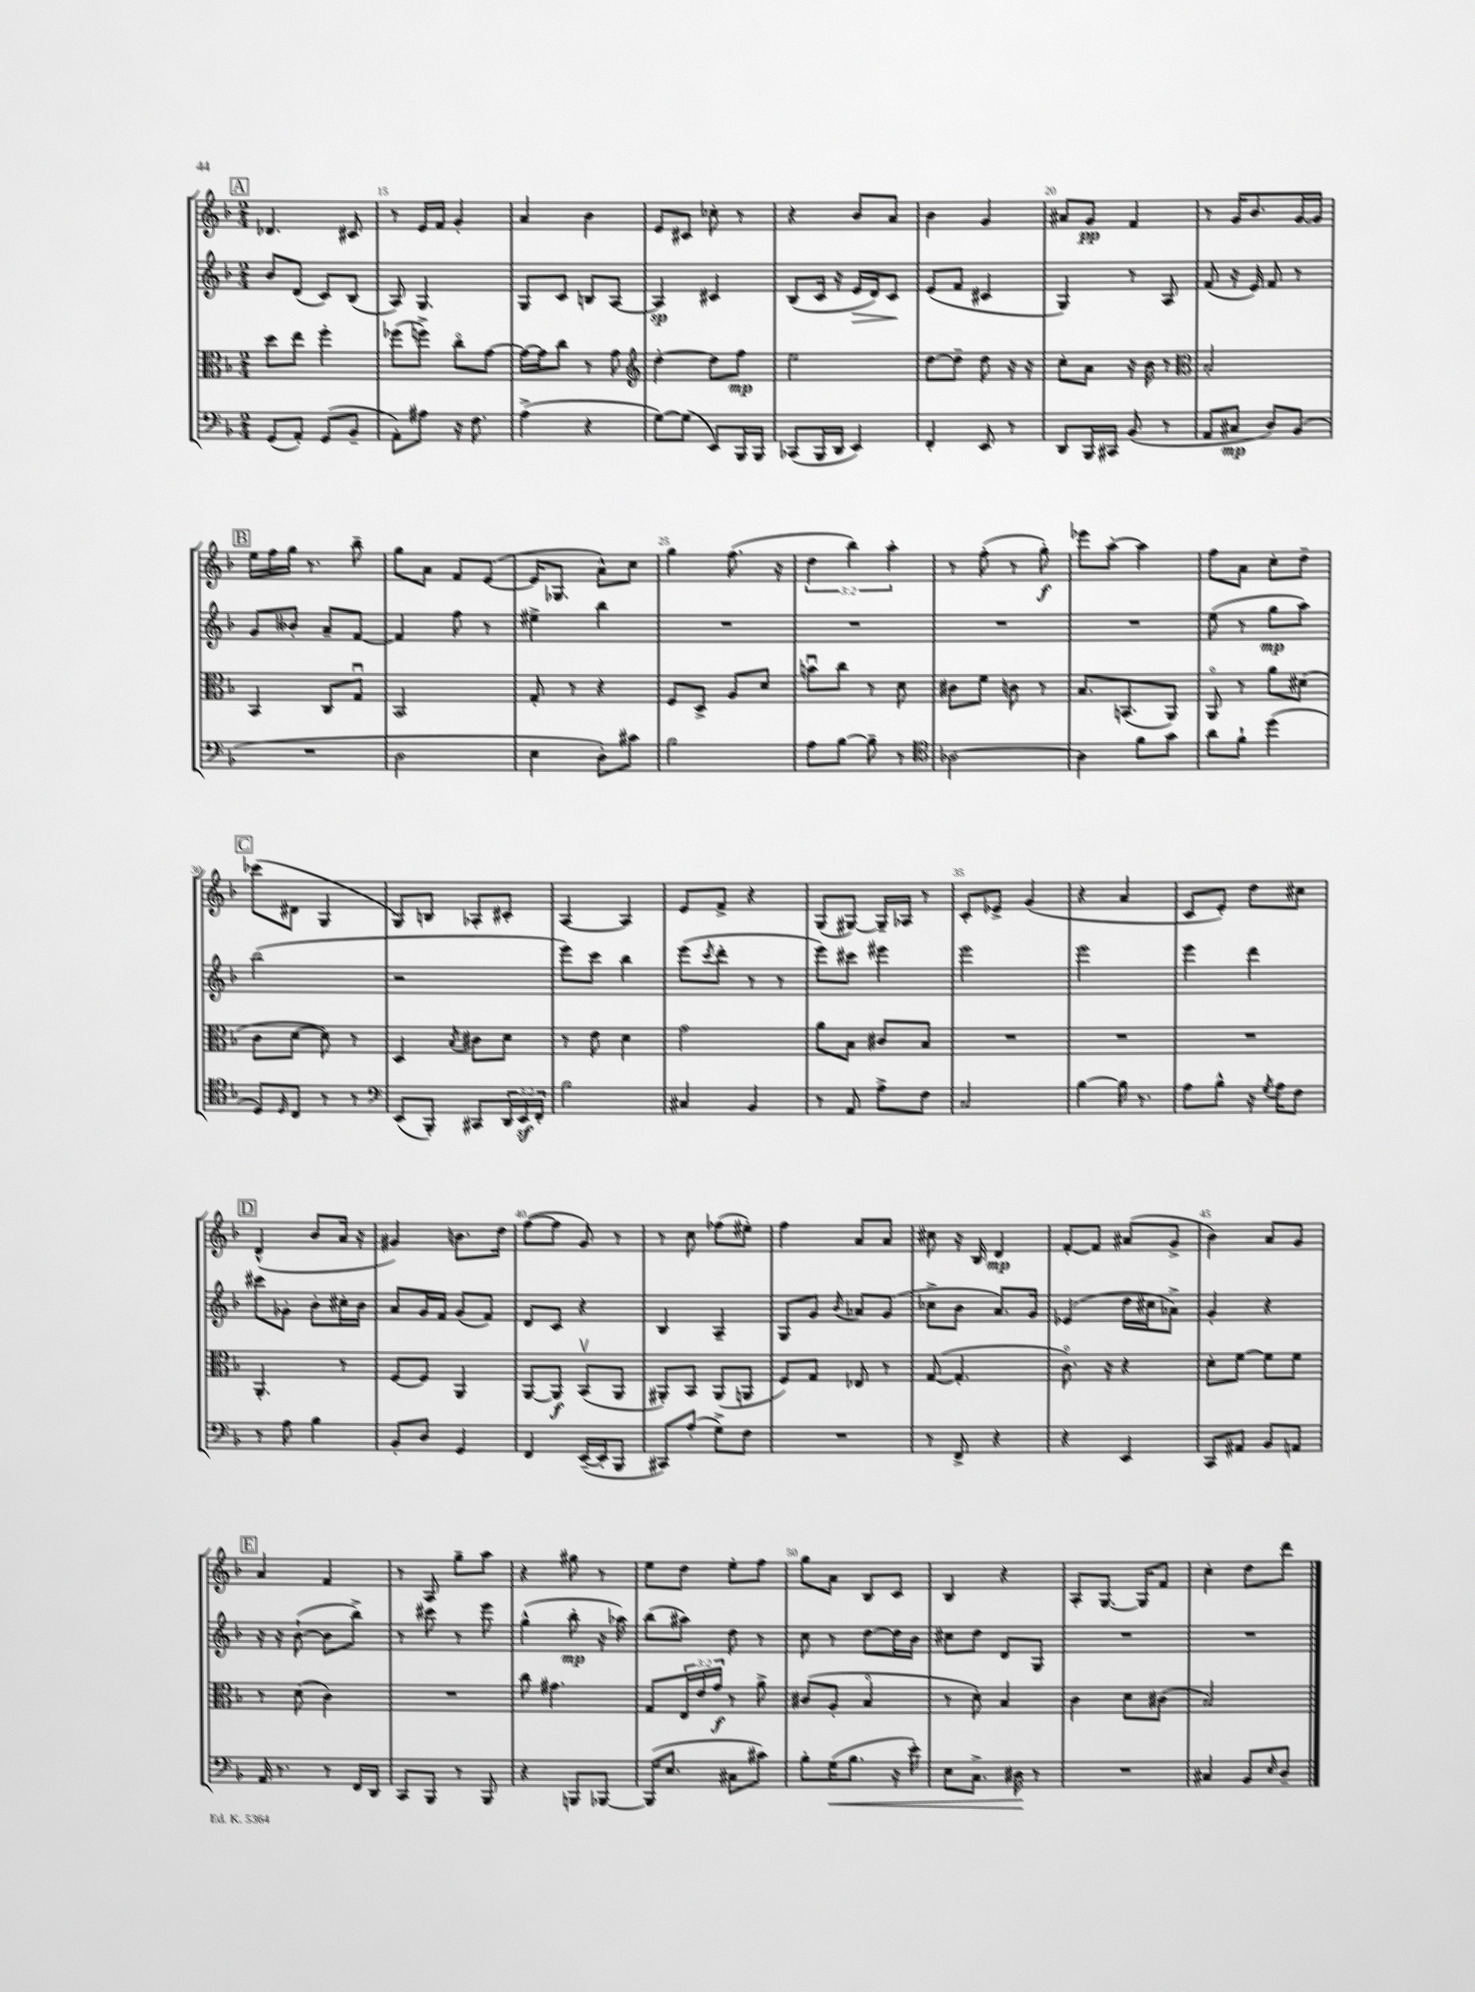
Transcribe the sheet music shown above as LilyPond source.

<<
\new StaffGroup <<
\new Staff = "s0" {
    \clef treble \key f \major \numericTimeSignature \time 2/4 \override Staff.TupletNumber.text = #tuplet-number::calc-fraction-text
    \mark \markup { \box "A" } des'4. cis'8 |
    r8 e'16 f'16 g'4-. |
    a'4 bes'4 |
    e'8 cis'8 ces''8-. r8 |
    r4 bes'8 a'8 |
    bes'4 g'4 |
    ais'8 g'8\pp f'4 |
    r8 g'16 bes'8. g'16~ g'16 |
    \mark \markup { \box "B" } e''16 f''16 g''16 r8. bes''8-- |
    g''8 a'8 f'8 e'8~( |
    e'16 ges8. a'8-^) c''8 |
    g''4 f''8.( r16 |
    \tuplet 3/2 { d''4 bes''4) a''4-. } |
    r8 f''8-.( r8 g''8-.\f) |
    ees'''8 a''8~-. a''4 |
    f''8 a'8 c''8-. d''8-- |
    \mark \markup { \box "C" } ces'''8( dis'8 g4 |
    g8) b8 aes8-. cis'8-. |
    a4~ a4 |
    e'8 f'8-> r4 |
    g8( gis8~) gis16-- aes16 r8 |
    c'8-. ees'8-> g'4( |
    r4 a'4 |
    c'8 e'8-.) d''8 cis''8 |
    \mark \markup { \box "D" } d'4-^( bes'8 a'16 r16 |
    gis'4) b'8. d''16 |
    f''8~( f''8 g'8) r8 |
    r8 c''8 fes''8( eis''8-.) |
    f''4 a'8 a'8 |
    cis''8 r16 bes16 d'4\mp |
    f'8~-. f'8 ais'8( g'8-> |
    bes'4) a'8 g'8 |
    \mark \markup { \box "E" } a'4 f'4 |
    r8 a8 g''8-- a''8 |
    r4 gis''8 r8 |
    e''8 d''8 e''8-. f''8 |
    g''8 a'8 bes8 c'8 |
    bes4 r4 |
    a8-. g8.~ g16 f'8 |
    c''4-. d''8 d'''8 \bar "|." |
}
\new Staff = "s1" {
    \clef treble \key f \major \numericTimeSignature \time 2/4
    \mark \markup { \box "A" } bes'8 d'8( c'8) bes8( |
    a8) g4. |
    g8 c'8 b8 a8~ |
    a4\sp cis'4 |
    bes8( c'16 r16 e'16\> d'16) c'8\! |
    e'8( f'8 cis'4 |
    g4) r8 a8 |
    f'8( r16 e'16) f'8 r8 |
    \mark \markup { \box "B" } g'8 beses'8-. a'8-- f'8~ |
    f'4 f''8 r8 |
    eis''4-> bes''4 |
    R2 |
    R2 |
    R2 |
    R2 |
    e''8( r8 g''8\mp a''8) |
    \mark \markup { \box "C" } bes''2( |
    r2 |
    e'''8) c'''8 bes''4 |
    e'''8( \acciaccatura { c'''8 } d'''8-. r8 r8 |
    e'''8) cis'''8 eis'''4 |
    e'''2 |
    e'''2 |
    e'''4 d'''4 |
    \mark \markup { \box "D" } cis'''8 ges'8-. bes'8-. cis''16-. bes'16 |
    a'8 g'16 f'16 g'8( f'8) |
    d'8 c'8 r4 |
    bes4 a4-- |
    g8 g'8 \acciaccatura { bes'8 } aes'8 g'8( |
    ces''8-> bes'8 a'8.) g'16 |
    ees'4( d''16 cis''16 aes'8->) |
    g'4-. r4 |
    \mark \markup { \box "E" } r16 r16 bes'8~-!( bes'8 bes''8->) |
    r8 cis'''8 r8 e'''8 |
    g''4-^( bes''8-.\mp r16 aes''16) |
    bes''8( ais''8) d''8 r8 |
    c''8 r8 d''8~ d''16 bes'16 |
    cis''8 d''8 d'8 g8 |
    R2 |
    R2 \bar "|." |
}
\new Staff = "s2" {
    \clef alto \key f \major \numericTimeSignature \time 2/4 \override Staff.TupletNumber.text = #tuplet-number::calc-fraction-text
    \mark \markup { \box "A" } d''8 e''8 f''4-. |
    fes''8( f''8->) c''8\flageolet g'8~ |
    g'16~ g'16 c''8 r8 g'8 |
    \clef treble d''4~-. d''8 f''8\mp |
    e''2 |
    d''8~ d''8-- d''8 r16 r16 |
    c''8-. a'8 r16 bes'16 r8 |
    \clef alto bes2-. |
    \mark \markup { \box "B" } bes,4 c8 g8\downbow |
    bes,2 |
    g8-. r8 r4 |
    f8 d8-> a8 d'8 |
    b'8\downbow c''8 r8 d'8 |
    cis'8 f'8 c'8 r8 |
    bes8. b,8.( a,8) |
    a,8\flageolet r8 a'8 dis'8( |
    \mark \markup { \box "C" } c'8 d'8~ d'8) r8 |
    d4 \acciaccatura { bes8 } cis'8 d'8 |
    r8 e'8 d'4 |
    g'2 |
    a'8 bes8 cis'8 bes8 |
    R2 |
    R2 |
    R2 |
    \mark \markup { \box "D" } a,4.-. r8 |
    f8~ f8 a,4 |
    a,8~ a,8\f bes,8\upbow( a,8 |
    ais,8-.) bes,8 ais,8( a,8 |
    f8) g8 ees8 r8 |
    g8~( g4.-. |
    c'8.\flageolet) r16 r4 |
    d'8-. f'8~ f'8 f'8 |
    \mark \markup { \box "E" } r8 d'8( c'4) |
    R2 |
    c''8 gis'4. |
    g8 \tuplet 3/2 { e16 e'16 g'16\f } r8 a'8-> |
    cis'8( a8-. bes4\flageolet |
    r8 d'8-.) bes4 |
    c'4 d'8 cis'8( |
    bes2) \bar "|." |
}
\new Staff = "s3" {
    \clef bass \key f \major \numericTimeSignature \time 2/4 \override Staff.TupletNumber.text = #tuplet-number::calc-fraction-text
    \mark \markup { \box "A" } g,8( a,8-.) g,8( bes,8-- |
    a,8-.) ais8 r16 f8. |
    a4->( r4 |
    g8~) g8( e,8) bes,,16 bes,,16 |
    ces,8( bes,,16 d,16 e,4) |
    f,4-. e,8 r8 |
    d,8 bes,,16 cis,16 bes,8( r8 |
    a,8 cis8\mp d8) bes,8( |
    \mark \markup { \box "B" } R2 |
    d2 |
    e4 d8-.) cis'8 |
    bes2 |
    a8 bes8~ bes8-- r8 |
    \clef tenor aes2~ |
    aes4 f'8 g'8 |
    a'8 f'8-! d''4( |
    \mark \markup { \box "C" } d8) \grace { d16 } c8 r8 r8 |
    \clef bass e,8( bes,,8-.) cis,8 \tuplet 3/2 { d,16 e,16\sf f,16-. } |
    bes2 |
    cis4 bes,4 |
    r8 a,8 a8-> f8 |
    c2 |
    bes4~ bes16 r8. |
    a8 bes8-^ r16 \acciaccatura { g8 } a16 f8 |
    \mark \markup { \box "D" } r8 a8 bes4 |
    bes,8-. d8 g,4 |
    f,4 e,16~--( e,16-. bes,,8 |
    cis,8) a8-.( g8->) f8 |
    R2 |
    r8 f,8-> r4 |
    r4 e,4 |
    c,8 ais,8 bes,8 a,8 |
    \mark \markup { \box "E" } a,16 r8. r8 f,16 d,16 |
    c,8 bes,,8 r8 bes,,8 |
    r4 b,,8 bes,,8~ |
    bes,,16( e8. cis8 cis'8) |
    bes8-. g16\<( bes8. r16 e'16-.) |
    e8 c8.-> dis16\! r8 |
    R2 |
    cis4 bes,8 \grace { e16 } d8-- \bar "|." |
}
>>
>>
\layout { \context { \Score currentBarNumber = #14 \override BarNumber.break-visibility = ##(#f #t #t) barNumberVisibility = #(every-nth-bar-number-visible 5) } }
